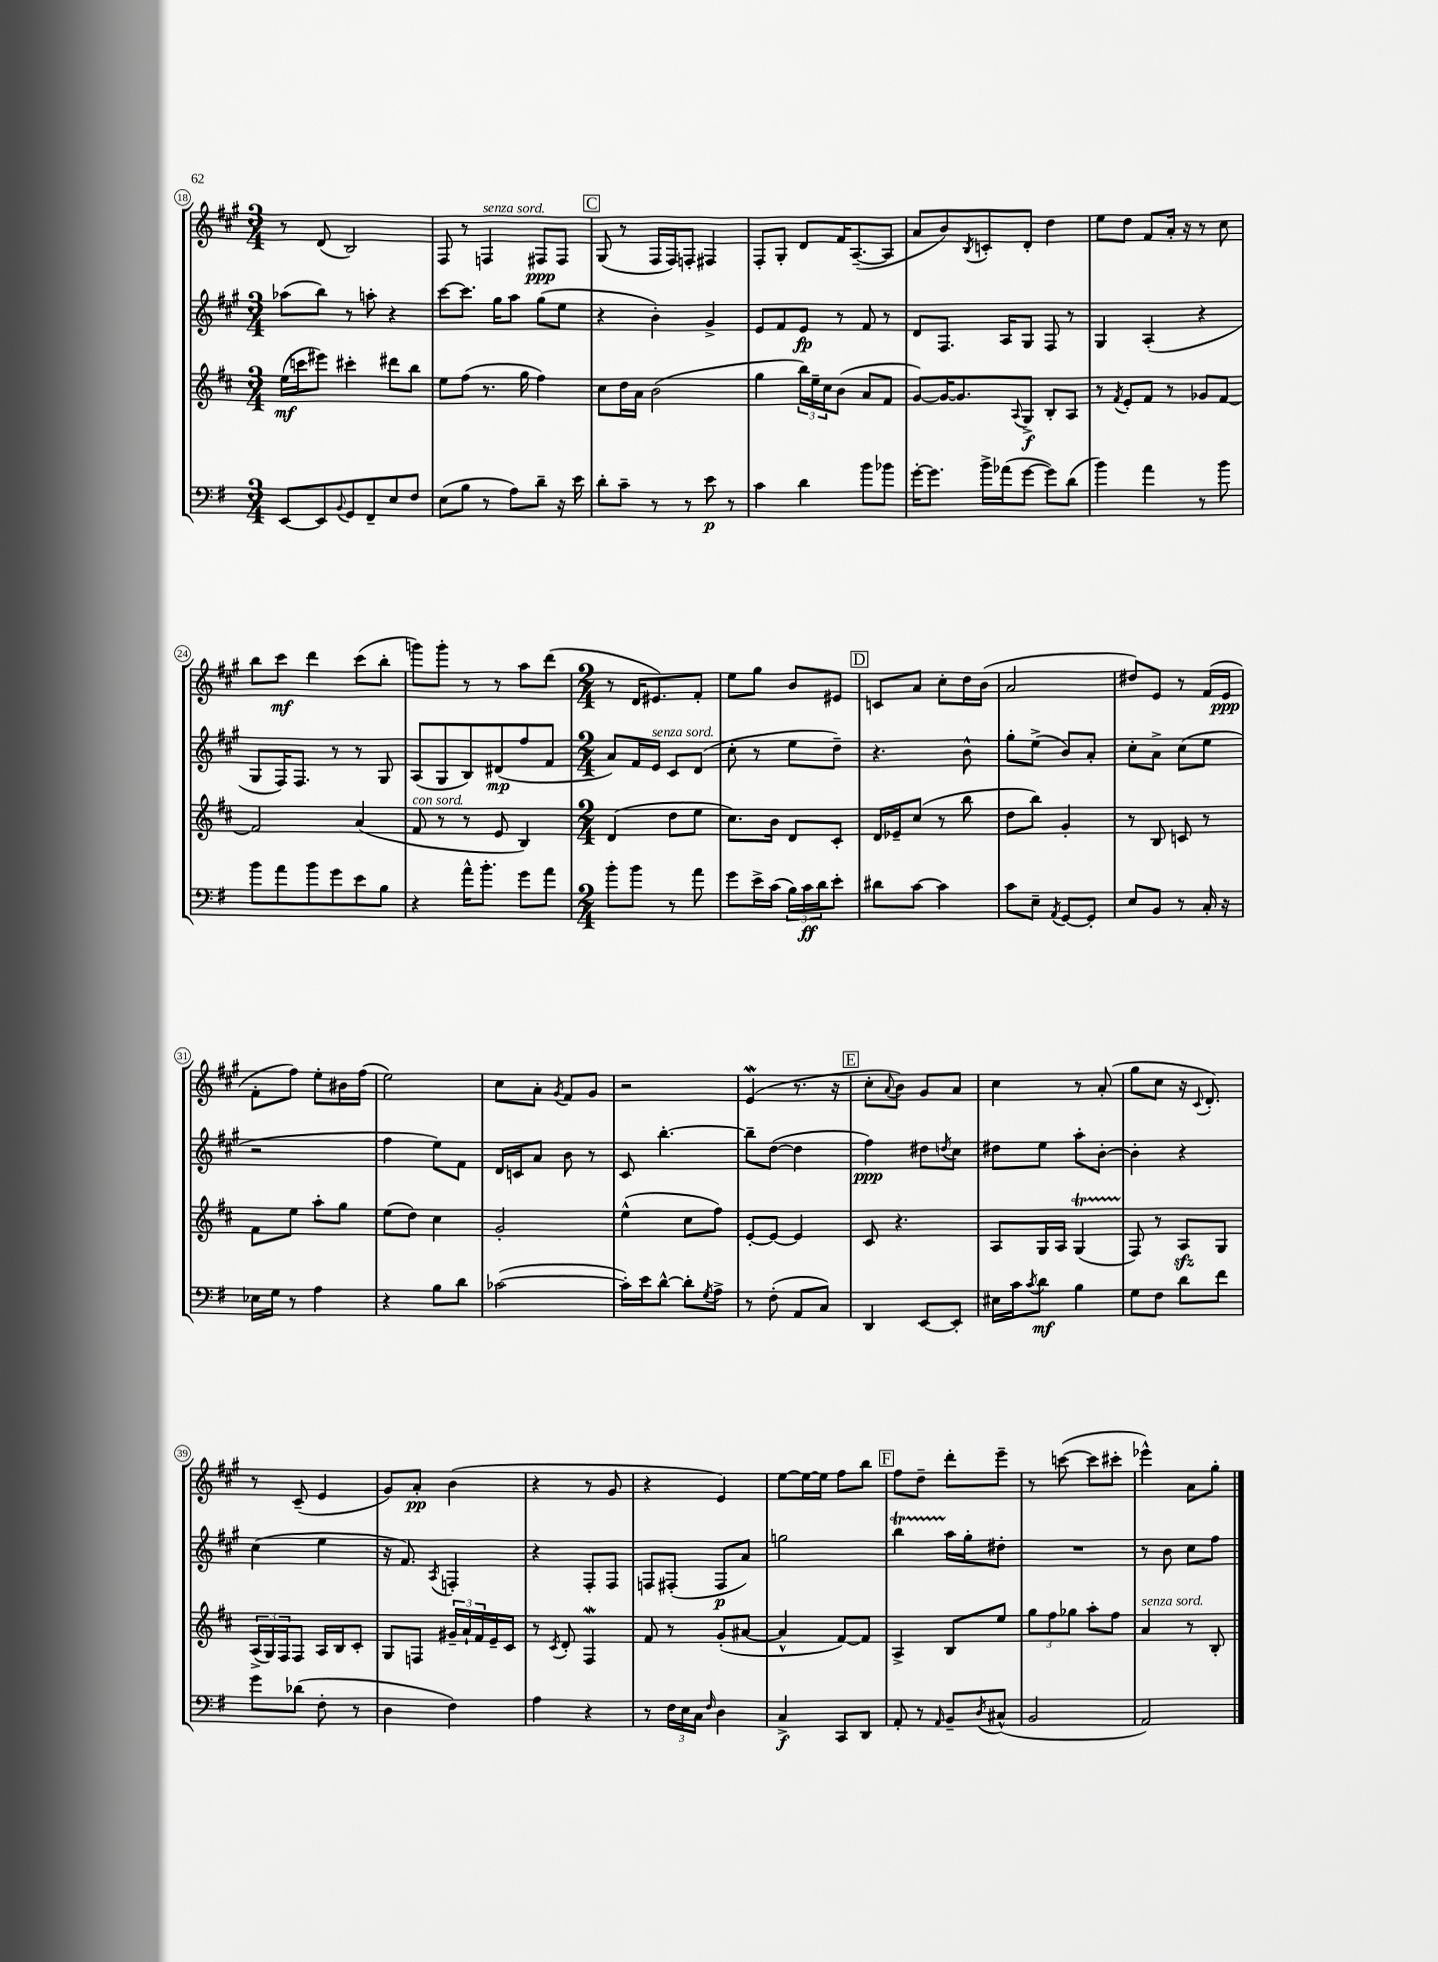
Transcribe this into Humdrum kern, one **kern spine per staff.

**kern	**kern	**kern	**kern
*staff4	*staff3	*staff2	*staff1
*clefF4	*clefG2	*clefG2	*clefG2
*k[f#]	*k[f#c#]	*k[f#c#g#]	*k[f#c#g#]
*M3/4	*M3/4	*M3/4	*M3/4
[8EE	(16ee	(8aa-	8r
.	16ccc	.	.
8EE]	8eee#)	8bb)	(8d
8qqBB	.	.	.
8GG	4ccc#'	8r	2B)
8FF#~	.	8aa'	.
8E	8ddd#	4r	.
8F#	8bb	.	.
=	=	=	=
(8E	8ee	[8ccc#	8F#
8B	(8ff#	8.ccc#]	8r
8r	8.r	.	4F
.	.	16gg#	.
8A)	.	8aa	.
.	16gg	.	.
8d~	4ff#)	(8gg#	8F#
16r	.	8ee	8F#
16e	.	.	.
=	=	=	=
8d'	8cc#	4r	(8G#
8c~	16dd	.	8r
.	16a	.	.
8r	(2b	4b')	16F#
.	.	.	16F#)
8r	.	.	8F'
8e	.	4g#^	4F#
8r	.	.	.
=	=	=	=
4c	4gg	8e	8F#'
.	.	8f#	8G#'
4d	24bb)	8e	8d
.	24ee~	.	.
.	24cc#	.	.
.	(8b	8r	16f#
.	.	.	([8.A~
8b	8a	8f#	.
8b-	8f#	8r	8A]
=	=	=	=
[16g'	[8g)	8d	8a
8.g]	.	.	.
.	16g_	8.F#	8b)
.	8.g]	.	.
.	.	.	8qB
16b^	.	.	8c'
(16a-	.	16A	.
.	8qqA	.	.
[8g	8G^	8G#	8d'
8g])	8B'	8F#	4dd
(8d	8A	8r	.
=	=	=	=
4b)	8r	4G#	8ee
.	8qf#	.	.
.	8e'	.	8dd
4a	8f#	(4A'	8f#
.	8r	.	16a'
.	.	.	16r
8r	8g-	4r	8r
8b	[8f#	.	8cc#
=	=	=	=
8b	2f#]	8G#	8bb
8a	.	16F#)	8ccc#
.	.	8.F#	.
8b	.	.	4ddd
8g	.	8r	.
8e	(4a	8r	(8ccc#
8B	.	8G#	8bb'
=	=	=	=
4r	8f#	(8A	8ggg)
.	8r	8G#	8ggg'
16a^^	8r	8B)	8r
8.b'	.	.	.
.	8e	(8d#	8r
8g	4B)	8ff#	8aa
8a	.	8f#	(8ddd
=	=	=	=
*M2/4	*M2/4	*M2/4	*M2/4
8b'	(4d	8a)	8r
8b	.	16f#	16d
.	.	16e	8.e#)
8r	8dd	8c#	.
8a	8ee	(8d	8f#'
=	=	=	=
8g	8.cc#)	8cc#'	8ee
16e^	.	8r	8gg#
(16c	16b	.	.
24B)	8d	8ee	8b
24c	.	.	.
24d	.	.	.
8e'	8c#'	8dd~)	8e#
=	=	=	=
8d#	16d	4.r	8c
.	16e-~	.	.
[8c	(8cc#	.	8a
4c]	8r	.	8cc#'
.	8bb	8b^^	16dd
.	.	.	(16b
=	=	=	=
8c	8dd	8gg#'	2a
8E~	8bb)	(8ee^	.
8qAA	.	.	.
[8GG	4g'	8b)	.
8GG']	.	8a'	.
=	=	=	=
8E	8r	8cc#'	8dd#)
8BB	8B	8a^	8e
8r	8c	(8cc#	8r
16C'	8r	8ee	(16f#
16r	.	.	16e
=	=	=	=
16E-	8f#	2r	8f#'
16G	.	.	.
8r	8ee	.	8ff#)
4A	8aa'	.	8ee'
.	8gg	.	16b#
.	.	.	(16ff#
=	=	=	=
4r	(8ee	4ff#	2ee)
.	8dd)	.	.
8B	4cc#	8ee)	.
8d	.	8f#	.
=	=	=	=
([2c-	2g'	16d	8cc#
.	.	16c	.
.	.	8a	8a'
.	.	.	8qg#
.	.	8b	8f#
.	.	8r	8g#
=	=	=	=
16c-'])	(4ee^^	8c#	2r
16e	.	.	.
[8d^^	.	[4.bb'	.
8d']	8cc#	.	.
8qG	.	.	.
8A^	8ff#)	.	.
=	=	=	=
8r	[8e'	8bb~]	(4e
(8F#'	8e_	([8dd	.
8AA	4e]	4dd]	8.r
8C)	.	.	.
.	.	.	16r
=	=	=	=
4DD	8c#	4ff#)	8cc#'
.	.	.	8qqa
.	4.r	.	8b)
[8EE	.	8dd#	8g#
.	.	8qdd	.
8EE']	.	8cc#	8a
=	=	=	=
16E#	8A	8dd#	4cc#
16c	.	.	.
8qc	.	.	.
8d	16G	8ee	.
.	16A	.	.
4B	(4G	8aa'	8r
.	.	[8b'	(8a'
=	=	=	=
8G	8F#)	4b']	8gg#
8F#	8r	.	8cc#
8d	8A	4r	16r
.	.	.	8qqc#
.	.	.	8.d')
8f#	8G	.	.
=	=	=	=
8g	(24A^	(4cc#	8r
.	24G)	.	.
.	24F#	.	.
(8d-	8F#	.	(8c#~
8F#'	16A	4ee	4e
.	16B	.	.
8r	8c#'	.	.
=	=	=	=
4D	8G	16r	8g#)
.	.	8.f#)	.
.	8F	.	8a'
.	.	8qA	.
4F#)	24g#~	4F'	(4b
.	24a`	.	.
.	24f#	.	.
.	16e~	.	.
.	16c#	.	.
=	=	=	=
4A	8r	4r	4r
.	8qc#	.	.
.	8d'	.	.
4r	4F#	8F#'	8r
.	.	8F#	8g#
=	=	=	=
8r	8f#	8F	4r
24F#	8r	(8F#'	.
24E	.	.	.
24C	.	.	.
16qqF#	.	.	.
4D	(8g'	8F#	4e)
.	[8a#	8a)	.
=	=	=	=
4C^	4a#^^]	2gg	[8ee
.	.	.	16ee_
.	.	.	16ee]
8CC	[8f#)	.	8ff#
8DD	8f#]	.	8bb
=	=	=	=
8AA'	4A^	4bb	8ff#
8r	.	.	8dd~
16qqAA	.	.	.
8BB~	8B	16aa	8ddd'
.	.	16gg#'	.
8qD	.	.	.
(8C#^^	8ee	8dd#'	8eee~
=	=	=	=
2BB	12gg	2r	8r
.	12ff#	.	.
.	.	.	([8ccc
.	12gg-	.	.
.	8aa'	.	8ccc]
.	8ff#	.	8ccc#'
=	=	=	=
2AA)	4a	8r	4eee-^^)
.	.	8b	.
.	8r	8cc#	8a
.	8B'	8ff#	8gg#'
==	==	==	==
*-	*-	*-	*-
